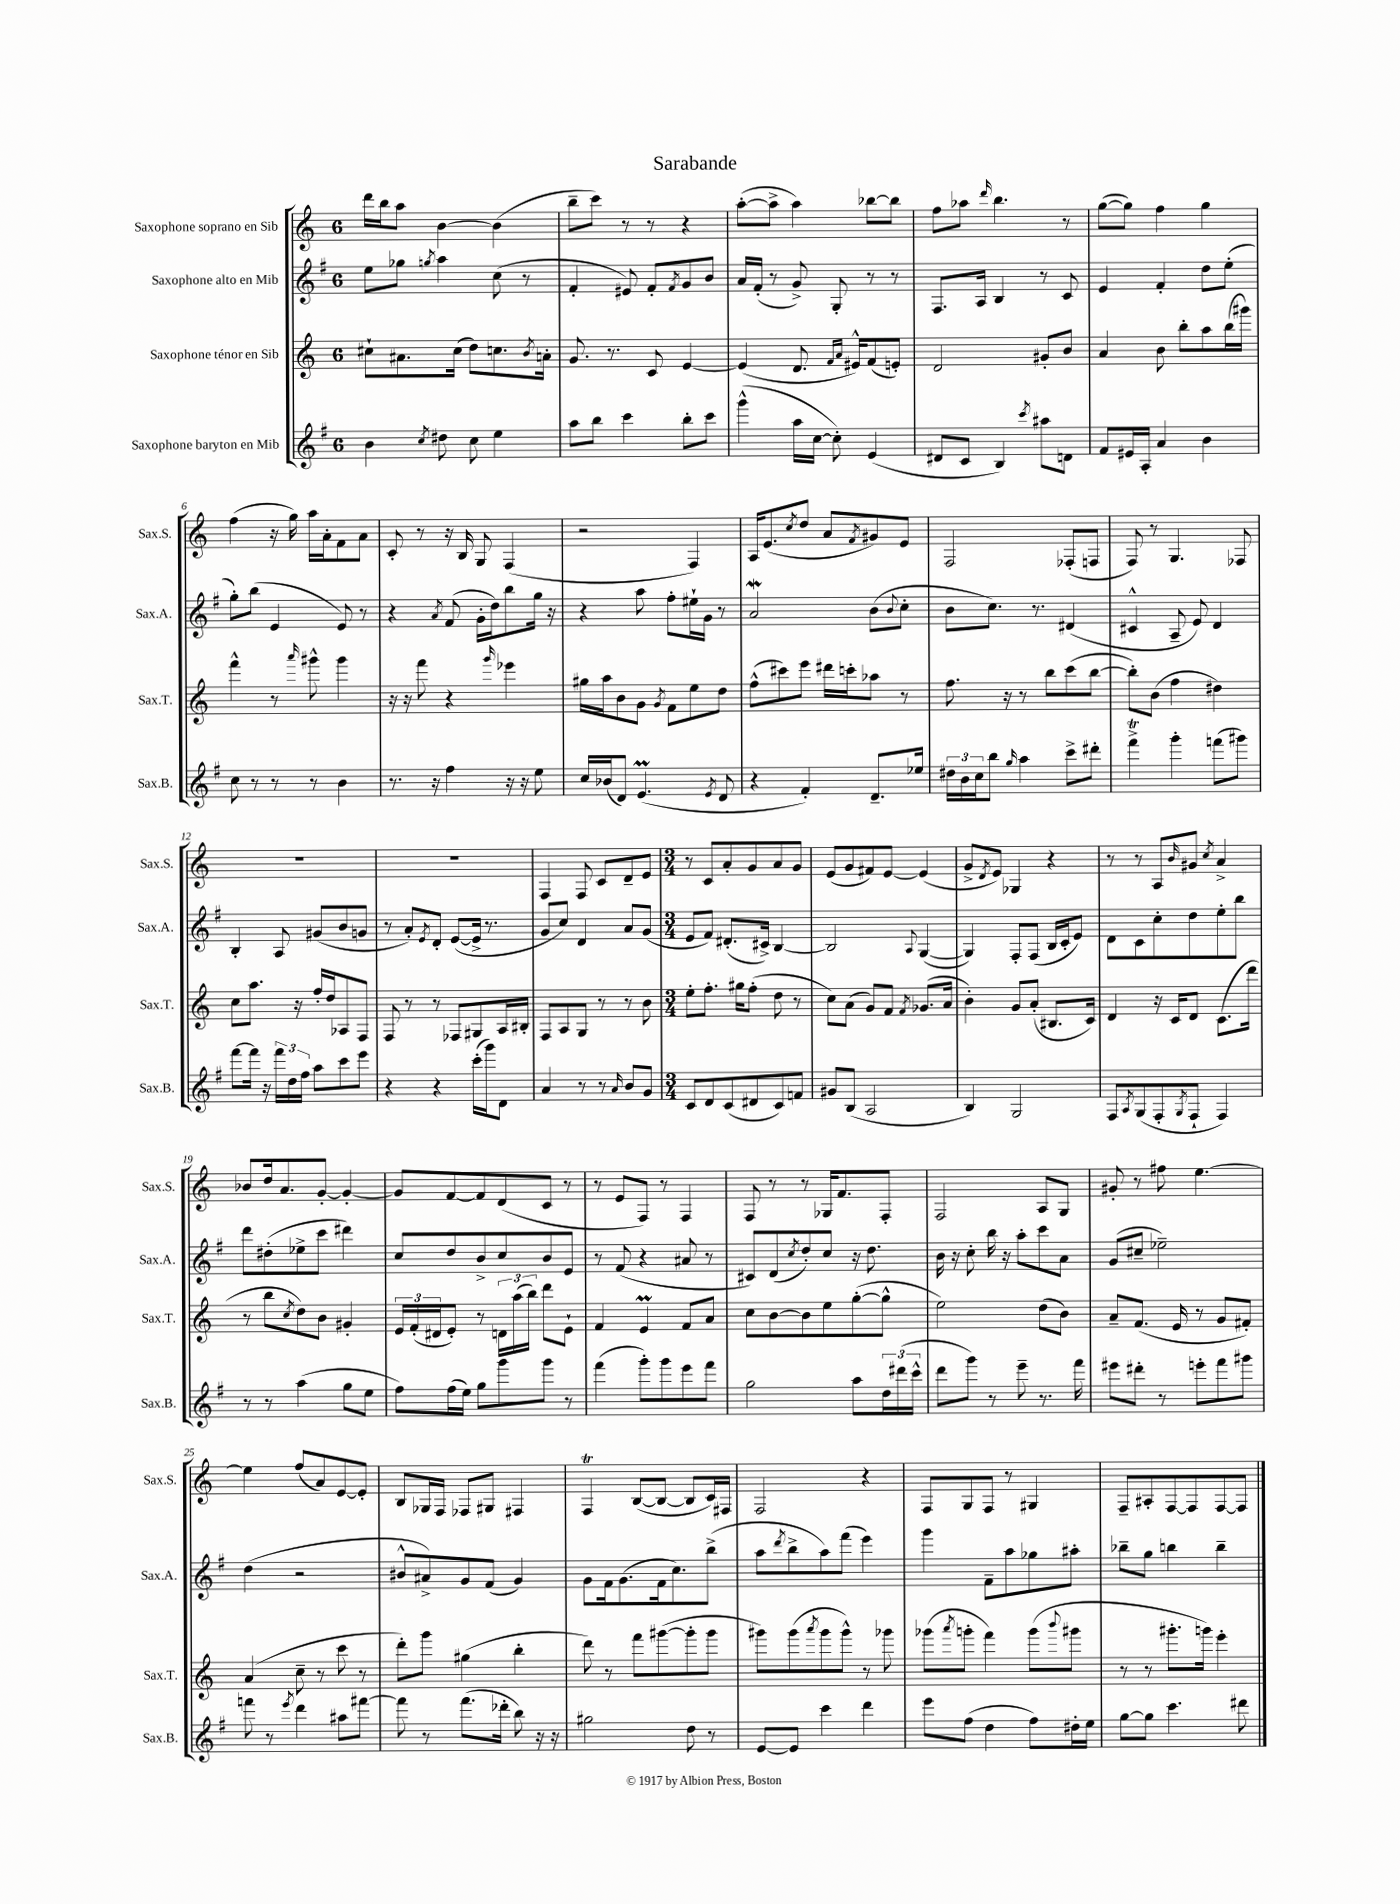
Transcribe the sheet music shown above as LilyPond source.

\header { title = "Sarabande" }
<<
\new StaffGroup <<
\new Staff = "s0" \with { instrumentName = "Saxophone soprano en Sib" shortInstrumentName = "Sax.S." } {
    \clef treble \key c \major \once \override Staff.TimeSignature.style = #'single-digit \time 6/8
    d'''16 b''16 a''8 b'4~ b'4( |
    b''8-- c'''8) r8 r8 r4 |
    a''8~-.( a''8-> a''4) bes''8~ bes''8 |
    f''8 aes''8 \grace { d'''16 } b''4. r8 |
    g''8~( g''8) f''4 g''4 |
    f''4( r16 g''16) a''16 a'16-. f'8 a'8 |
    c'8-. r8 r16 b16 g8 f4( |
    r2 f4) |
    a16 e'8.( \acciaccatura { c''8 } d''8 a'8 \acciaccatura { f'8 } gis'8) e'8 |
    f2 fes8-.( f8 |
    f8) r8 g4. fes8 |
    R2. |
    R2. |
    f4 f8 c'8 d'8-- e'8 |
    \numericTimeSignature \time 3/4 r8 c'8 a'8-. g'8 a'8 g'8 |
    e'8( g'8 fis'8) e'8~ e'4( |
    g'8-> \acciaccatura { d'8 } e'8) ges4 r4 |
    r8 r8 a8 \grace { b'16 } gis'8 \acciaccatura { c''8 } a'4-> |
    bes'8 d''16 a'8. g'8~-. g'4~-. |
    g'8 f'8~ f'8 d'8( c'8 r8 |
    r8 e'8 f8) r8 f4 |
    f8 r8 r8 ges16 f'8. f8-. |
    f2 a8 g8 |
    gis'8-. r8 fis''8 e''4.~ |
    e''4 f''8( a'8) e'8~ e'8-. |
    b8 ges16 f16 fes8 gis8 fis4 |
    f4\trill b8~( b8~ b8 c'16) fis16 |
    f2 r4 |
    f8 g8 f8 r8 gis4 |
    f8-- ais8-. f8~ f8 f8~ f8 \bar "|." |
}
\new Staff = "s1" \with { instrumentName = "Saxophone alto en Mib" shortInstrumentName = "Sax.A." } {
    \clef treble \key g \major \once \override Staff.TimeSignature.style = #'single-digit \time 6/8
    e''8 ges''8 \acciaccatura { g''8 } a''4 c''8( r8 |
    fis'4-. eis'8) fis'8-. \acciaccatura { fis'8 } g'8 b'8 |
    a'16 fis'16-.( r8 g'8->) g8-. r8 r8 |
    fis8. a16 b4 r8 c'8 |
    e'4 fis'4-. d''8 e''8-.( |
    g''8-.) b''8( e'4 e'8) r8 |
    r4 \acciaccatura { a'8 } fis'8( g'16-. d''16) b''8 g''16 r16 |
    r4 a''8 fis''8-. eis''16-! g'16 r8 |
    a'2\mordent b'8( \appoggiatura { b'8 } c''8-. |
    b'8 c''8.) r8. dis'4( |
    cis'4-^ a8-- e'8) d'4 |
    b4-. a8 gis'8( b'8 g'8 |
    r8 a'8-.) \acciaccatura { e'8 } d'8-. e'8~( e'16-> r8. |
    g'8 c''8) d'4 a'8 g'8( |
    \numericTimeSignature \time 3/4 e'8 fis'8) dis'8.-.( cis'16->) b4~ |
    b2 \appoggiatura { a8 } g4~( |
    g4) fis8-. fis8( b16 c'16-. e'8) |
    d'8 c'8 c''8-. d''8 e''8-. b''8 |
    d'''8 dis''8-.( ees''8-> c'''8 dis'''4) |
    c''8 d''8 b'8-> c''8 b'8 e'8 |
    r8 fis'8( r4 ais'8 r8 |
    cis'8) d'8( \acciaccatura { c''8 } d''8-.) c''8 r16 d''8. |
    b'16 r16 c''8-. b''16 r16 a''8-. c'''8 a'8 |
    g'8( cis''8-- ees''2--) |
    d''4( r2 |
    bis'8-^ ais'8->) g'8 fis'8( g'4) |
    g'8 fis'16 g'8.( fis'16 c''8.) b''8->( |
    a''8 \acciaccatura { d'''8 } b''8-> a''8) fis'''8( e'''4) |
    g'''4 fis'8-- a''8 ges''8 ais''8-. |
    bes''8-- g''8 b''4 b''4-- \bar "|." |
}
\new Staff = "s2" \with { instrumentName = "Saxophone ténor en Sib" shortInstrumentName = "Sax.T." } {
    \clef treble \key c \major \once \override Staff.TimeSignature.style = #'single-digit \time 6/8
    cis''8-! ais'8. cis''16( d''8) c''8. \acciaccatura { b'8 } a'16-. |
    g'8. r8. c'8 e'4~ |
    e'4( d'8. \grace { f'16 a'16 } eis'16-^) f'8( e'8-.) |
    d'2 gis'8-. b'8 |
    a'4 b'8 b''8-. a''8 b''16( gis'''16) |
    f'''4-^ r8 \grace { a'''16 } gis'''8-^ gis'''4 |
    r16 r16 f'''8 r4 \grace { g'''16 } ees'''4 |
    gis''16 a''16 b'8 g'8 \acciaccatura { g'8 } f'8 e''8 d''8 |
    f''8-^( cis'''8) e'''8 dis'''16 c'''16-. aes''8 r8 |
    f''8. r16 r8 b''8 c'''8( b''8~ |
    b''8-.) b'8( f''4 dis''4) |
    c''8 a''8. r16 f''16-. d''16 aes8 f8 |
    f8 r8 r8 fes8 gis8 a16 bis16-. |
    f8 a8 g8 r8 r8 b'8 |
    \numericTimeSignature \time 3/4 e''8-. f''8.-. gis''16 f''8-.( d''8 r8 |
    c''8) a'8( g'8) f'8 \acciaccatura { f'8 } ges'8.( a'16 |
    b'4-.) g'8 a'8-.( bis8. c'16) |
    d'4 r16 c'16 d'8 c'8.( d'''16 |
    r8 b''8 \acciaccatura { c''8 } d''8) b'8 gis'4-. |
    \tuplet 3/2 { e'16 f'16-.( dis'16 } e'8-.) r8 \tuplet 3/2 { d'16 a''16( b''16) } d'''8 e'8-! |
    f'4 e'4\prall f'8 a'8 |
    c''8 b'8~ b'8 e''8 g''8~-.( g''8-^ |
    e''2) d''8( b'8) |
    a'8-- f'8.( e'16 r8 g'8 fis'8-.) |
    a'4( c''8-- r8 c'''8 r8 |
    d'''8-.) g'''8 gis''4( b''4-. |
    d'''8) r8 f'''8 gis'''8~( gis'''8-. gis'''8 |
    gis'''8) gis'''8( \acciaccatura { a'''8 } gis'''8 gis'''8-^) r8 ges'''8 |
    ges'''8( \acciaccatura { a'''8 } g'''8-. f'''4) g'''8( \appoggiatura { b'''8 } gis'''8 |
    r8 r8 gis'''8.-. g'''16) e'''4-. \bar "|." |
}
\new Staff = "s3" \with { instrumentName = "Saxophone baryton en Mib" shortInstrumentName = "Sax.B." } {
    \clef treble \key g \major \once \override Staff.TimeSignature.style = #'single-digit \time 6/8
    b'4 \acciaccatura { c''8 } dis''8 c''8 e''4 |
    a''8 b''8 c'''4 b''8-. c'''8 |
    g'''4-^( a''16 c''16~ c''8-.) e'4( |
    dis'8 c'8 b4) \acciaccatura { c'''8 } ais''8 d'8 |
    fis'8 eis'16 a16-. a'4 b'4 |
    c''8 r8 r8 r8 b'4 |
    r8. r16 fis''4 r16 r16 e''8 |
    c''16 bes'16( d'8) e'4.\prall( \acciaccatura { e'8 } d'8 |
    r4 fis'4-.) d'8.-- ees''16 |
    \tuplet 3/2 { dis''16 b'16 c''16 } b''8 \grace { g''16 } a''4 c'''8-> dis'''8-. |
    fis'''4->\trill g'''4-. f'''8( gis'''8) |
    fis'''8~ fis'''16 r16 \tuplet 3/2 { fis'''16 d''16 fis''16 } a''8 c'''8 e'''8 |
    r4 r4 c'''16-.( g'''16) d'8 |
    a'4 r8 r8 \grace { a'16 } b'8 g'8 |
    \numericTimeSignature \time 3/4 c'8 d'8 c'8( dis'8 c'8) f'8 |
    gis'8 b8( a2 |
    b4) g2 |
    fis8 \acciaccatura { a8 } g8( fis8-. \acciaccatura { g8 } fis8-! fis4) |
    r8 r8 a''4( g''8 e''8 |
    fis''8) fis''16( e''16) g''8 g'''8 g'''8 r8 |
    fis'''4( g'''8-.) g'''8 e'''8 fis'''8 |
    g''2 a''8 \tuplet 3/2 { d''16 dis'''16( c'''16-^ } |
    d'''8 g'''8) r8 e'''8-- r8. fis'''16 |
    eis'''8 dis'''8-. r8 e'''8-. fis'''8 gis'''8 |
    f'''8 r8 \acciaccatura { e'''8 } d'''4 ais''8 fis'''8~ |
    fis'''8 r8 fis'''8.( des'''16-. b''8) r16 r16 |
    gis''2 d''8 r8 |
    e'8~ e'8 c'''4 d'''4 |
    e'''8 fis''8( d''4 fis''8) dis''16-. e''16 |
    g''8~ g''8 c'''4. dis'''8 \bar "|." |
}
>>
>>
